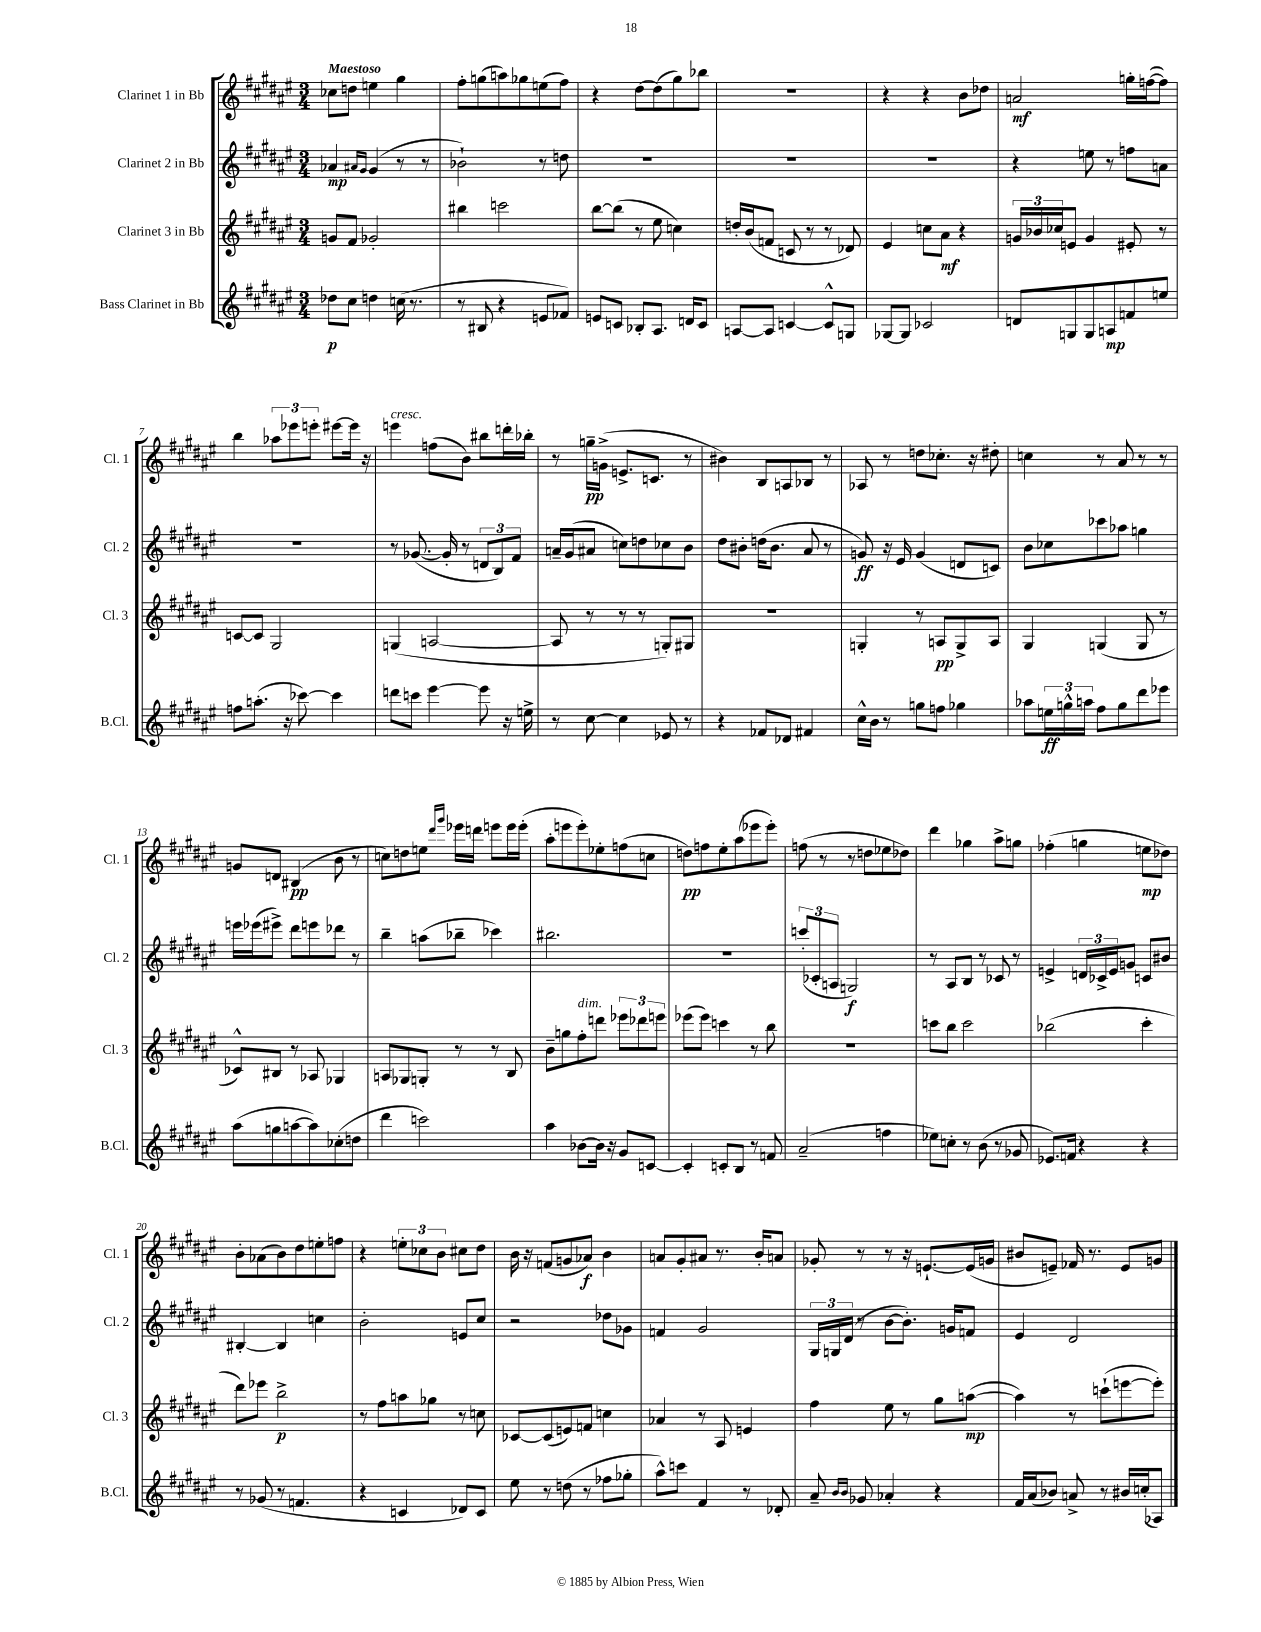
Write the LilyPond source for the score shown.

<<
\new StaffGroup <<
\new Staff = "s0" \with { instrumentName = "Clarinet 1 in Bb" shortInstrumentName = "Cl. 1" } {
    \clef treble \key fis \major \numericTimeSignature \time 3/4 \tempo "Maestoso"
    ces''8 d''8 e''4 gis''4 |
    fis''8-. g''8( a''8) ges''8 e''8( fis''8) |
    r4 dis''8~ dis''8( gis''8) bes''8 |
    R2. |
    r4 r4 b'8 des''8 |
    a'2\mf g''16-. f''16~( f''8) |
    b''4 \tuplet 3/2 { aes''8 ees'''8 e'''8-. } eis'''8~ eis'''16 r16 |
    e'''4^\markup { \italic "cresc." } f''8( b'8) bis''8 d'''16-. bes''16-. |
    r8 g''16--\pp g'16->( e'8.-> c'8. r8 |
    bis'4) b8 a8 bes8 r8 |
    aes8 r8 d''8 ces''8.-. r16 dis''8-. |
    c''4 r8 ais'8 r8 r8 |
    g'8 d'8 bis4\pp( b'8 r8 |
    c''8) d''8 e''8 \grace { dis'''16 gis'''16 } ees'''16 d'''16 e'''8 e'''16 e'''16-.( |
    ais''8-. e'''8 e'''8-.) ees''8-. f''8( c''8 |
    d''8\pp) f''8 eis''8-. ais''8( ees'''8 ees'''8-.) |
    f''8( r8 r8 d''8 ees''8 des''8) |
    dis'''4 ges''4 ais''8-> g''8 |
    fes''4-.( g''4 e''8\mp des''8) |
    b'8-. aes'8( b'8) dis''8 e''8-. f''8 |
    r4 \tuplet 3/2 { e''8-. ces''8 b'8 } cis''8 dis''8 |
    b'16 r16 f'8( g'8 aes'8\f) b'4 |
    a'8 gis'8-. ais'8 r8. b'16-. a'8 |
    ges'8-. r8 r8 r16 e'8.~-! e'16( g'16 |
    bis'8 e'8--) fes'16 r8. e'8 g'8 \bar "|." |
}
\new Staff = "s1" \with { instrumentName = "Clarinet 2 in Bb" shortInstrumentName = "Cl. 2" } {
    \clef treble \key fis \major \numericTimeSignature \time 3/4
    aes'4\mp \grace { ais'16 gis'16 } gis'4( r8 r8 |
    bes'2-!) r8 d''8 |
    R2. |
    R2. |
    R2. |
    r4 e''8 r8 f''8 a'8 |
    R2. |
    r8 ges'8.~( ges'16-. r8 \tuplet 3/2 { d'8 b8) fis'8 } |
    a'16-- gis'16( ais'8 c''8) d''8 ces''8 b'8 |
    dis''8 bis'8-. d''16( bis'8. ais'8 r8 |
    g'8\ff) r16 eis'16 g'4( d'8 c'8) |
    b'8 ces''8 ces'''8 aes''8 g''4 |
    e'''16 ees'''16( eis'''8->) dis'''8 e'''8 des'''8 r8 |
    b''4-- a''8( bes''8-- ces'''4) |
    bis''2. |
    R2. |
    \tuplet 3/2 { c'''8-.( ces'8-. a8 } g2\f) |
    r8 ais8 b8 r8 ces'8 r8 |
    e'4-> \tuplet 3/2 { d'16 ces'16-> e'16 } g'8 c'8 bis'8 |
    bis4~-. bis4 c''4 |
    b'2-. e'8 cis''8 |
    r2 des''8 ges'8 |
    f'4 gis'2 |
    \tuplet 3/2 { gis16 g16 dis'16( } r8 b'8~ b'8.-.) g'16 f'8 |
    eis'4 dis'2 \bar "|." |
}
\new Staff = "s2" \with { instrumentName = "Clarinet 3 in Bb" shortInstrumentName = "Cl. 3" } {
    \clef treble \key fis \major \numericTimeSignature \time 3/4
    g'8 fis'8 ges'2-. |
    bis''4 c'''2 |
    b''8~ b''8( r8 eis''8 c''4) |
    d''16-. b'16( f'8 c'8 r8 r8 des'8) |
    eis'4 c''8 ais'8\mf r4 |
    \tuplet 3/2 { g'16 bes'16 ces''16 } e'8 g'4 eis'8-. r8 |
    c'8~ c'8 gis2 |
    g4( a2~ |
    a8 r8 r8 r8 g8-.) gis8 |
    R2. |
    g4-. r8 a8\pp g8-> a8 |
    gis4 g4( g8 r8 |
    ces'8-^) bis8 r8 aes8 ges4 |
    a8 ges8 g8-. r8 r8 b8 |
    b'8-- g''8 fis''8-.^\markup { \italic "dim." } d'''8 \tuplet 3/2 { ees'''8 des'''8 e'''8 } |
    ees'''8( ees'''8) c'''4 r8 b''8 |
    R2. |
    c'''8 b''8 c'''2 |
    bes''2( cis'''4-. |
    dis'''8) ees'''8 b''2->\p |
    r8 fis''8 a''8 ges''8 r8 c''8 |
    ces'8~ ces'8( e'8) f'8 c''4 |
    aes'4 r8 ais8 e'4 |
    fis''4 eis''8 r8 gis''8 a''8~\mp( |
    a''4) r8 c'''8-!( e'''8~ e'''8-.) \bar "|." |
}
\new Staff = "s3" \with { instrumentName = "Bass Clarinet in Bb" shortInstrumentName = "B.Cl." } {
    \clef treble \key fis \major \numericTimeSignature \time 3/4
    des''8\p cis''8 d''4 c''16( r8. |
    r8 bis8 r4 e'8 fes'8) |
    e'8 c'8 bes8-. ais8. d'16 c'8 |
    a8~ a8 c'4~ c'8-^ g8 |
    ges8~ ges8 ces'2 |
    d'8 g8 g8 a8\mp f'8 e''8 |
    f''8 a''8.-.( r16 ces'''8~) ces'''4 |
    d'''8 c'''8 eis'''4~ eis'''8 r16 e''16-> |
    r8 cis''8~ cis''4 ees'8 r8 |
    r4 fes'8 des'8 fis'4 |
    cis''16-^ b'16 r8 g''8 f''8 ges''4 |
    aes''8 \tuplet 3/2 { e''16\ff g''16-^ a''16 } fis''8 g''8 dis'''8 ees'''8 |
    ais''8( g''8 a''8~ a''8) ces''8-.( d''8 |
    dis'''4 c'''2) |
    ais''4 bes'8~ bes'16 r16 gis'8 c'8~ |
    c'4-. c'8-. b8 r8 f'8 |
    ais'2--( f''4 |
    ees''8) c''8-. r8 b'8( r8 ges'8 |
    ees'8.) f'16 r4 r4 |
    r8 ges'8( r8 f'4. |
    r4 c'4 des'8) c'8 |
    eis''8 r8 d''8( r8 fes''8 ges''8-. |
    ais''8-^) c'''8 fis'4 r8 des'8-. |
    ais'8-- \grace { b'16 b'16 } ges'8 aes'4-. r4 |
    fis'16 ais'16( bes'8) a'8-> r8 bis'16 c''16-.( aes8) \bar "|." |
}
>>
>>
